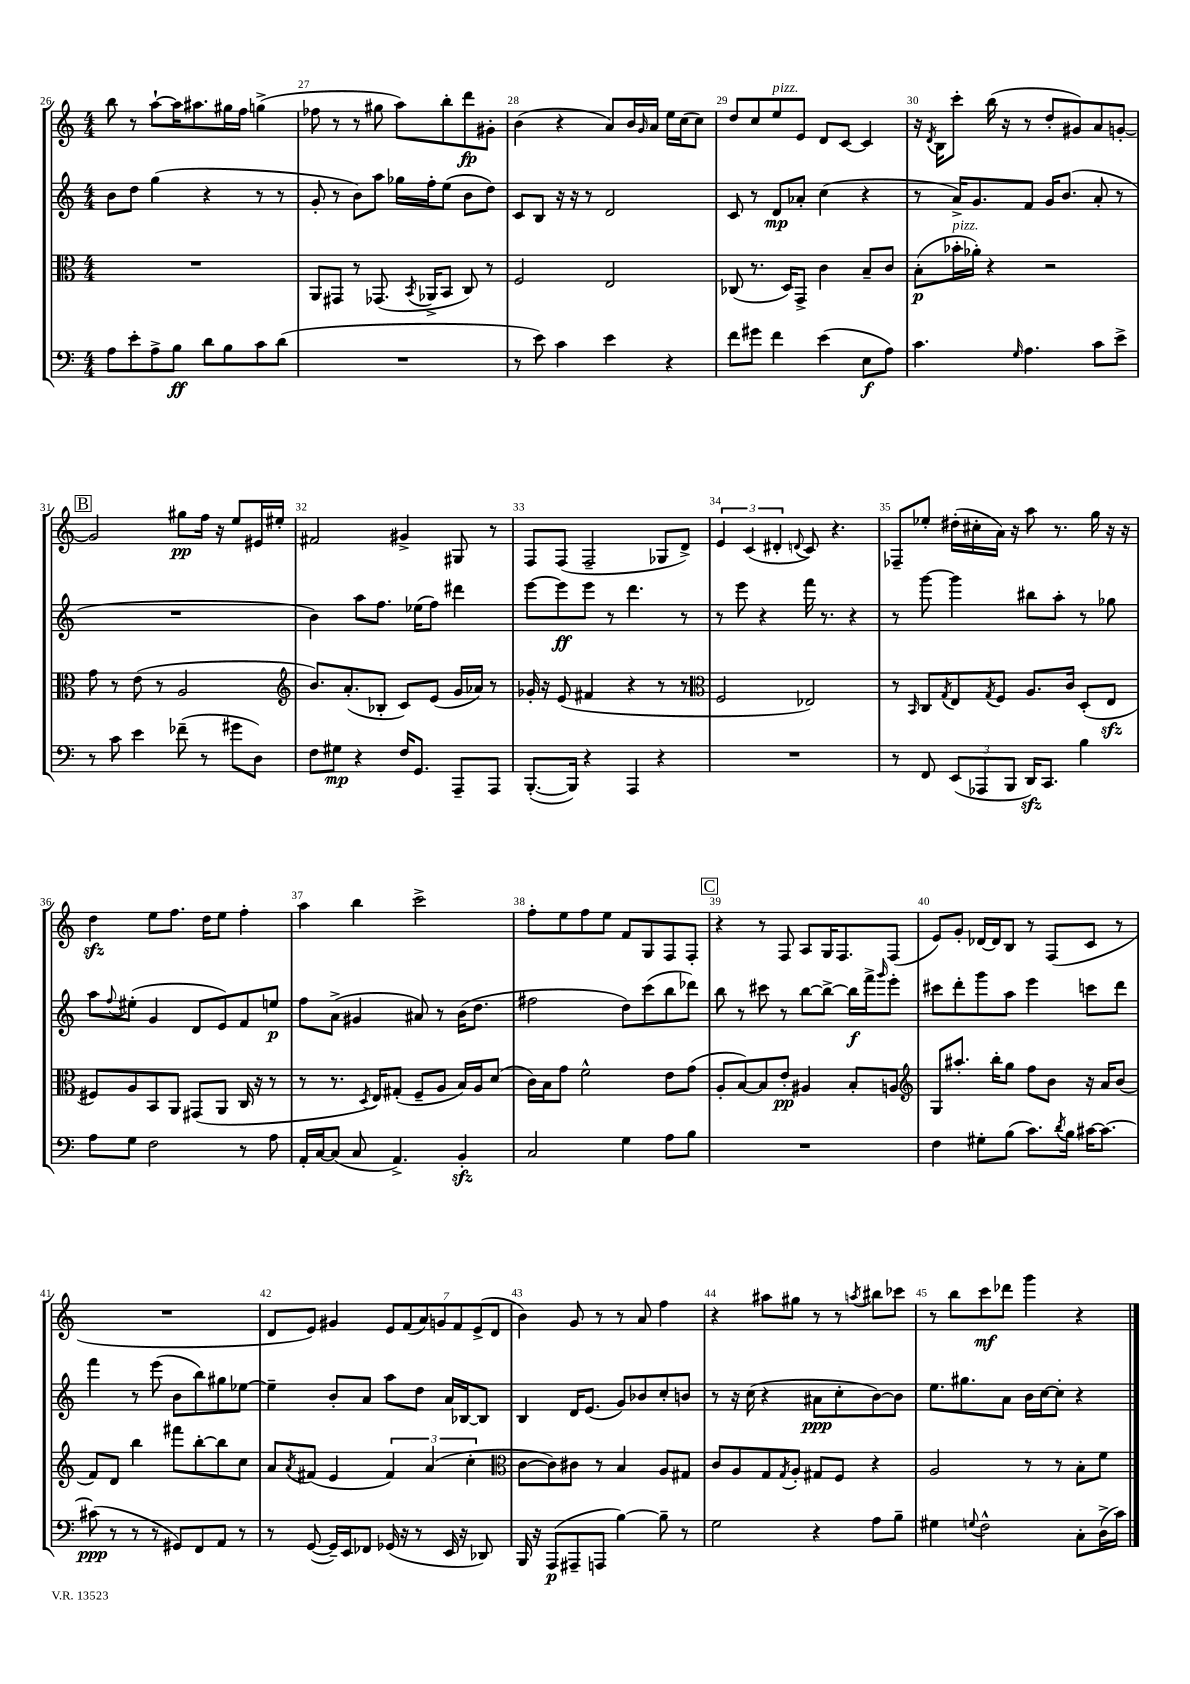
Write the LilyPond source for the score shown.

<<
\new StaffGroup <<
\new Staff = "s0" {
    \clef treble \key c \major \numericTimeSignature \time 4/4
    b''8 r8 a''8~-! a''16 ais''8. gis''16 f''16 g''4->( |
    fes''8 r8 r8 gis''8 a''8) b''8-. d'''8\fp gis'8-. |
    b'4( r4 a'8) b'16 \grace { g'16 } a'16 e''16 c''16( c''8) |
    d''8 c''8 e''8^\markup { \italic "pizz." } e'8 d'8 c'8~ c'4 |
    r16 \acciaccatura { d'8 } b16 c'''8-. b''16( r16 r8 d''8-. gis'8) a'8 g'8~-. |
    \mark \markup { \box "B" } g'2 gis''8\pp f''16 r16 e''8 eis'16 eis''16-. |
    fis'2 gis'4-> gis8 r8 |
    f8 f8( f2-- ges8 d'8->) |
    \tuplet 3/2 { e'4 c'4( dis'4-. } \appoggiatura { d'8 } c'8) r4. |
    fes8-- ees''8-. dis''16-.( cis''16-. a'16) r16 a''8 r8. g''16 r16 r16 |
    d''4\sfz e''8 f''8. d''16 e''8 f''4-. |
    a''4 b''4 c'''2-> |
    f''8-. e''8 f''8 e''8 f'8 g8 f8 f8-. |
    \mark \markup { \box "C" } r4 r8 f8 a8 g16 f8. f8( |
    e'8) g'8-. des'16~ des'16 b8 r8 f8( c'8 r8 |
    R1 |
    d'8 e'8) gis'4 \tuplet 7/4 { e'8 f'8( a'8) g'8 f'8 e'8->( d'8 } |
    b'4) g'8 r8 r8 a'8 f''4 |
    r4 ais''8 gis''8 r8 r8 \acciaccatura { a''8 } bis''8 ces'''8 |
    r8 b''8 c'''8\mf des'''8 g'''4 r4 \bar "|." |
}
\new Staff = "s1" {
    \clef treble \key c \major \numericTimeSignature \time 4/4
    b'8 d''8 g''4( r4 r8 r8 |
    g'8-. r8 b'8) a''8 ges''16 f''16-. e''8( b'8 d''8) |
    c'8 b8 r16 r16 r8 d'2 |
    c'8 r8 d'8\mp aes'8-. c''4( r4 |
    r8 a'16->) g'8. f'8 g'16 b'8.( a'8-. r8 |
    \mark \markup { \box "B" } R1 |
    b'4) a''8 f''8. ees''16( f''8) dis'''4 |
    e'''8~ e'''8\ff e'''8 r8 d'''4. r8 |
    r8 e'''8 r4 f'''16 r8. r4 |
    r8 g'''8~ g'''4 bis''8 a''8-. r8 ges''8 |
    a''8 \appoggiatura { f''8 } eis''8-.( g'4 d'8 e'8) f'8 e''8\p |
    f''8 a'8->( gis'4 ais'8) r8 b'16( d''8. |
    fis''2 d''8) c'''8( b''8 des'''8) |
    \mark \markup { \box "C" } b''8 r8 cis'''8 r8 b''8~ b''8~-> b''16\f f'''16-> \grace { g'''16 } e'''8-. |
    cis'''8 d'''8-. g'''8 a''8 e'''4 c'''8 d'''8 |
    f'''4 r8 e'''8( b'8 b''8) gis''8 ees''8~ |
    ees''4-- b'8-. a'8 a''8 d''8 a'16 bes16~ bes8 |
    b4 d'16 e'8.( g'8) bes'8 c''8-. b'8 |
    r8 r16 c''16( r4 ais'8\ppp c''8-. b'8~) b'8 |
    e''8. gis''8. a'8 b'16 c''16~ c''8-. r4 \bar "|." |
}
\new Staff = "s2" {
    \clef alto \key c \major \numericTimeSignature \time 4/4
    R1 |
    a,8 gis,8 r8 ges,8.( \acciaccatura { b,8 } aes,16-> b,8 c8) r8 |
    f2 e2 |
    ces8( r8. d16) g,8-> c'4 b8-- c'8 |
    b8-.\p( bes'16-.^\markup { \italic "pizz." } aes'16-.) r4 r2 |
    \mark \markup { \box "B" } g'8 r8 e'8( r8 a2 |
    \clef treble b'8.) a'8.-.( bes8-. c'8) e'8( g'16 aes'16) r8 |
    ges'16-. r16 e'8( fis'4 r4 r8 r8 |
    \clef alto f2 ees2) |
    r8 \grace { b,16 } c8 \acciaccatura { g8 } e8 \acciaccatura { g8 } f8 a8. c'16 d8-.( e8\sfz |
    fis8) a8 b,8 a,8 gis,8( a,8 c16 r16 r8 |
    r8 r8. \acciaccatura { d8 } e16) gis8-.( f8-- a8 b16) a16 d'8( |
    c'16) b16 g'8 f'2-^ e'8 g'8( |
    \mark \markup { \box "C" } a8-. b8~) b8 e'8-.\pp ais4 b8-. a8 |
    \clef treble g8 ais''8.-. b''16-. g''8 f''8 b'8 r16 a'16 b'8( |
    f'8) d'8 b''4 fis'''8 b''8~-. b''8 c''8 |
    a'8 \acciaccatura { a'8 } fis'8( e'4 \tuplet 3/2 { fis'4) a'4( c''4-. } |
    \clef alto c'8~ c'8) cis'8 r8 b4 a8 gis8 |
    c'8 a8 g8 \acciaccatura { g8 } a8-. gis8 f8 r4 |
    a2 r8 r8 b8-. f'8 \bar "|." |
}
\new Staff = "s3" {
    \clef bass \key c \major \numericTimeSignature \time 4/4
    a8 e'8-. a8-> b8\ff d'8 b8 c'8 d'8( |
    R1 |
    r8 e'8) c'4 e'4 r4 |
    f'8 gis'8 f'4 e'4( e8\f a8) |
    c'4. \grace { g16 } a4. c'8 e'8-> |
    \mark \markup { \box "B" } r8 c'8 e'4 fes'8--( r8 gis'8 d8) |
    f8 gis8\mp r4 f16 g,8. a,,8-- a,,8 |
    b,,8.~-.( b,,16) r4 a,,4 r4 |
    R1 |
    r8 f,8 \tuplet 3/2 { e,8( aes,,8 b,,8 } d,16\sfz) c,8. b4 |
    a8 g8 f2 r8 a8 |
    a,16-. c16~ c8( c8 a,4.->) b,4-.\sfz |
    c2 g4 a8 b8 |
    \mark \markup { \box "C" } R1 |
    f4 gis8-. b8( c'8.) \acciaccatura { d'8 } b16 cis'16~ cis'8.~ |
    cis'8\ppp( r8 r8 r8 gis,8) f,8 a,8 r8 |
    r8 g,8~( g,16--) e,16 fes,8 ges,16( r16 r8 e,16 r16 des,8) |
    b,,16 r16 a,,8\p( ais,,8-- a,,8 b4~) b8-- r8 |
    g2 r4 a8 b8-- |
    gis4 \appoggiatura { g8 } f2-^ c8-. d16->( c'16) \bar "|." |
}
>>
>>
\layout { \context { \Score currentBarNumber = #26 \override BarNumber.break-visibility = ##(#f #t #t) barNumberVisibility = #all-bar-numbers-visible } }
